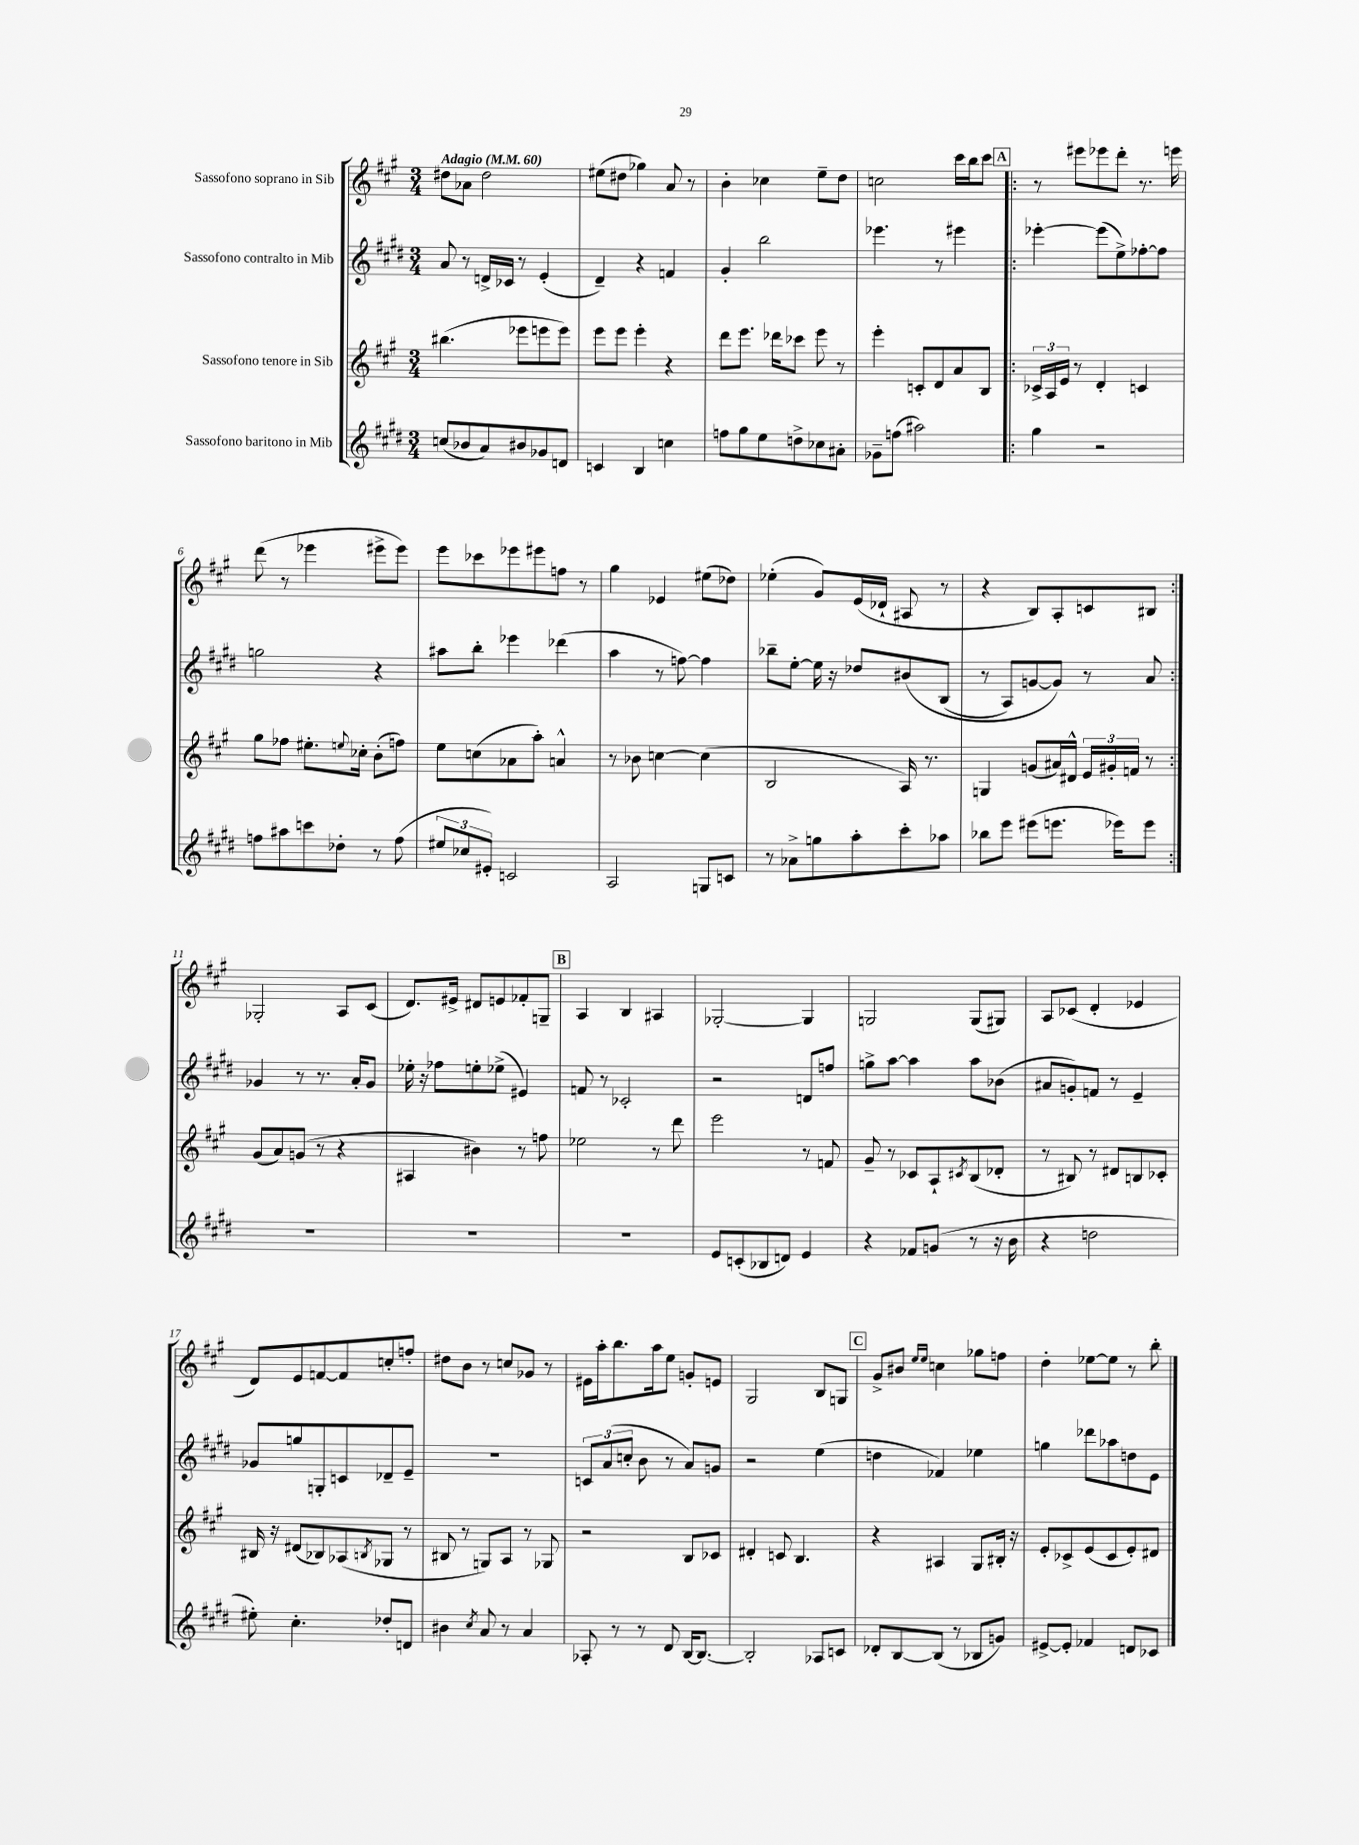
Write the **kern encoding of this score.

**kern	**kern	**kern	**kern
*part4	*part3	*part2	*part1
*staff4	*staff3	*staff2	*staff1
*I"Sassofono baritono in Mib	*I"Sassofono tenore in Sib	*I"Sassofono contralto in Mib	*I"Sassofono soprano in Sib
*clefG2	*clefG2	*clefG2	*clefG2
*k[f#c#g#d#]	*k[f#c#g#]	*k[f#c#g#d#]	*k[f#c#g#]
*M3/4	*M3/4	*M3/4	*M3/4
*MM60	*MM60	*MM60	*MM60
=1	=1	=1	=1
!	!	!	!LO:TX:a:B:t=Adagio
(8ccn/L	(4.bb#X\	8a/	8dd#X\L
8b-X/	.	8r	8a-X\J
8a/)	.	16dn^/LL	2dd#\
.	.	16c-X/JJ	.
8b#X/	8eee-X\L	8r	.
8g-X/	8eeen\	(4e'/	.
8dn/J	8eee\J)	.	.
=2	=2	=2	=2
4cn/	8eee\L	4d#~/)	(8ee#X\L
.	8eee\J	.	8dd#X\J
4B/	4eee'\	4r	4gg-X\)
4ccn\	4r	4fn/	8a/
.	.	.	8r
=3	=3	=3	=3
8ffn\L	8ddd\L	4g#'/	4b'\
8gg#\	8.eee\J	.	.
8ee\	.	2bb\	4cc-X\
.	16ddd-X\KL	.	.
8ddn^\	8ccc-X\J	.	.
8cc-X\	8eee\	.	8ee~\L
8a#X'\J	8r	.	8dd\J
=4	=4	=4	=4
8g-X~\L	4eee'\	4.eee-X\	2ccn\
(8ffn\J	.	.	.
2aa#X\)	8cn'/L	.	.
.	8d/	8r	.
.	8a/	4eee#X\	16ccc#\LL
.	.	.	16bb\J
.	8B/J	.	8ccc#\J
!!LO:REH:place=s1:t=A
=5!|:	=5!|:	=5!|:	=5!|:
4gg#\	24c-X^/LL	[4eee-X'\	8r
.	24A/	.	.
.	24e/JJ	.	.
.	8r	.	8eee#X\L
2r	4d'/	(8eee-\L]	8eee-X\
.	.	8ee^\)	8ddd'\J
.	4cn/	[8ff-X'\	8.r
.	.	8ff-\J]	.
.	.	.	16eeen\
!!LO:LB:g=z
=6	=6	=6	=6
8ffn\L	8gg#\L	2ggn\	(8ddd\
8aa#X\	8ff-X\J	.	8r
8cccn\	8.ee#X'\L	.	4eee-X\
8dd-X'\J	.	.	.
.	8qqeen/	.	.
.	16cc-X'\Jk	.	.
8r	(8b'\L	4r	8eee#X^\L
(8ff\	8ffn\J)	.	8eee#\J)
=7	=7	=7	=7
12ee#X/L	8ee\L	8aa#X\L	8eee\L
12cc-X/	.	.	.
.	(8ccn\	8bb'\J	8ccc-X\
12e#X'/J)	.	.	.
2cn/	8a-X\	4eee-X\	8eee-X\
.	8aa'\J)	.	8eee#X\
.	4an^^/	(4ddd-X\	8ffn\J
.	.	.	8r
=8	=8	=8	=8
2A/	8r	4aa\	4gg#\
.	8b-X\	.	.
.	[4ccn\	8r	4e-X/
.	.	[8ffn\)	.
8Gn/L	(4cc\]	4ff\]	(8ee#X\L
8cn/J	.	.	8dd-X\J)
=9	=9	=9	=9
8r	2B/	8bb-X~\L	(4ee-X'\
8a-X^\L	.	[8ee'\J	.
8ggn\	.	16ee\]	8g#/L)
.	.	16r	.
8aa'\	.	8dd-X/L	(16e/L
.	.	.	16d-X`/JJ
8ccc#'\	16A/)	(8b#X/	8A#X/
.	8.r	.	.
8aa-X\J	.	(8B/J	8r
=10	=10	=10	=10
8bb-X\L	4Gn/	8r	4r
8eee\J	.	8A/L)	.
(8eee#X\L	(8gn/L	[8gn/	8B/L)
8.eeen\J	16a#X/L)	8g/J])	8A'/
.	16d#X^^/JJ	.	.
.	24e/LL	8r	8cn/
.	24g#X'/	.	.
16eee-X\KL)	.	.	.
.	24fn/JJ	.	.
8eee-\J	8r	8a/	8B#X/J
!!LO:LB:g=z
=11:|!	=11:|!	=11:|!	=11:|!
2.r	(8g#/L	4g-X/	2G-X'/
.	8a/)	.	.
.	(8gn/J	8r	.
.	8r	8.r	.
.	4r	.	8A/L
.	.	16a'/KL	.
.	.	8g-/J	(8c#/J
=12	=12	=12	=12
2.r	4A#X/	16ee-X'\	8.d/L)
.	.	16r	.
.	.	8ff-X\L	.
.	.	.	16e#X^/Jk
.	4b#X\)	8een'\	8d#X/L
.	.	(8ee-X^\J	8en/
.	8r	4e#X/)	8f-X'/
.	8ffn\	.	8Gn~/J
!!LO:REH:place=s1:t=B
=13	=13	=13	=13
2.r	2ee-X\	8fn/	4A/
.	.	8r	.
.	.	2c-X'/	4B/
.	8r	.	4A#X/
.	8ddd\	.	.
=14	=14	=14	=14
8e/L	2eee\	2r	[2G-X'/
(8cn'/	.	.	.
8B-X/	.	.	.
8dn/J)	.	.	.
4e/	8r	8dn/L	4G-/]
.	8fn/	8ffn/J	.
=15	=15	=15	=15
4r	8g#~/	8ggn^\L	2Gn/
.	8r	[8aa\J	.
8f-X/L	8c-X/L	4aa\]	.
(8gn/J	8A`/	.	.
.	8qc#X/	.	.
8r	(8B/	8aa\L	(8G/L
16r	8d-X'/J	(8b-X\J	8G#X/J)
16b\	.	.	.
=16	=16	=16	=16
4r	8r	8a#X/L	8A/L
.	8B#X/)	8gn'/)	(8c-X/J
2ddn\	8r	8fn/J	4d'/
.	8d#X/L	8r	.
.	8Bn/	4e~/	4e-X/
.	8c-X'/J	.	.
!!LO:LB:g=z
=17	=17	=17	=17
8ee#X'\)	16B#X/	8g-X/L	8d/L)
.	16r	.	.
4.cc#'\	(8d#X/L	8ggn/	8e/
.	8B-X/)	8Gn'/	[8fn/
.	(8A-X/	8cn/	8f/]
.	8qBn/	.	.
8dd-X'/L	8G-X/J	8d-X~/	8ccn'/
8dn/J	8r	8e~/J	8ffn'/J
=18	=18	=18	=18
4b#X\	8B#X/	2.r	8dd#X\L
.	8r	.	8b\J
8qcc#/	.	.	.
8a/	8Gn/L)	.	8r
8r	8A/J	.	8ccn/L
4a/	8r	.	8g-X/J
.	8G-X/	.	8r
=19	=19	=19	=19
8A-X'/	2r	12cn/L	16e#X\LL
.	.	.	16aa'\J
.	.	(12a/	.
8r	.	.	8.bb\
.	.	12ccn'/J	.
8r	.	8b\	.
.	.	.	16aa\k
8d#/	.	8r	8ee\J
[16B/KL	8B/L	8a/L)	8gn'/L
8.B/J_	.	.	.
.	8c-X/J	8gn/J	8en/J
=20	=20	=20	=20
2B'/]	4d#X'/	2r	2G#/
.	8cn/	.	.
.	4.B/	.	.
8A-X/L	.	(4ee\	8B/L
8cn/J	.	.	8Gn/J
!!LO:REH:place=s1:t=C
=21	=21	=21	=21
8d-X'/L	4r	4ddn\	8g#^/L
[8B/	.	.	8b#X/J
.	.	.	16qqee/LL
.	.	.	16qqee/JJ
(8B/J]	4A#X/	4f-X/)	4ccn\
8r	.	.	.
8B-X/L	8G#/L	4ee-X\	8gg-X\L
8gn/J)	16B#X'/Jk	.	8ffn\J
.	16r	.	.
=22	=22	=22	=22
[8e#X^/L	8e'/L	4ggn\	4dd'\
8e#'/J]	8c-X^/	.	.
4f-X/	(8e/	8ddd-X\L	[8ee-X\L
.	8c-/	8aa-X\	8ee-\J]
8dn/L	8e'/)	8ddn\	8r
8c-X/J	8d#X/J	8e\J	8bb'\
==	==	==	==
*-	*-	*-	*-
